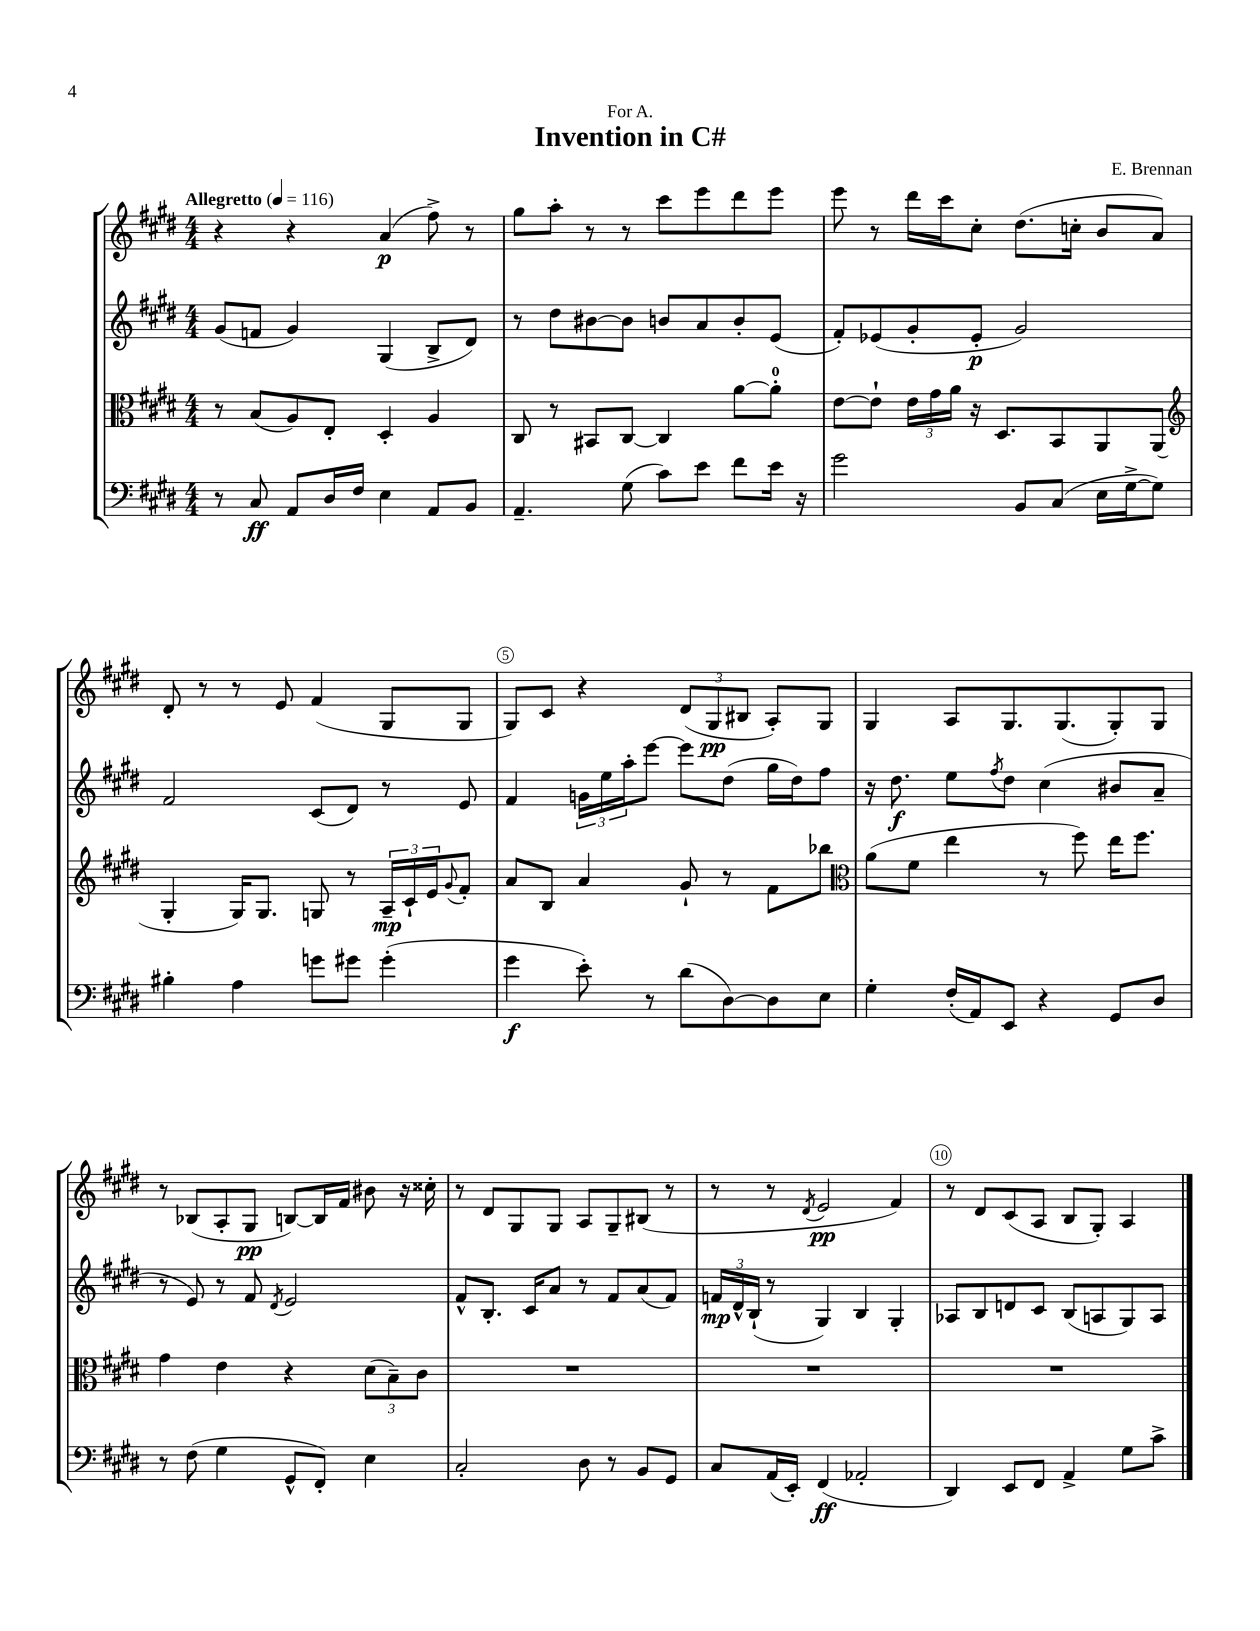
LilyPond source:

\header { title = "Invention in C#" composer = "E. Brennan" dedication = "For A." }
<<
\new StaffGroup <<
\new Staff = "s0" {
    \clef treble \key e \major \numericTimeSignature \time 4/4 \tempo "Allegretto" 4 = 116
    r4 r4 a'4\p( fis''8->) r8 |
    gis''8 a''8-. r8 r8 cis'''8 e'''8 dis'''8 e'''8 |
    e'''8 r8 dis'''16 cis'''16 cis''8-. dis''8.( c''16-. b'8 a'8) |
    dis'8-. r8 r8 e'8 fis'4( gis8 gis8 |
    gis8) cis'8 r4 \tuplet 3/2 { dis'8( gis8\pp bis8 } a8-.) gis8 |
    gis4 a8 gis8. gis8.( gis8-.) gis8 |
    r8 bes8( a8-. gis8\pp b8~) b16 fis'16 bis'8 r16 cisis''16-. |
    r8 dis'8 gis8 gis8 a8 gis8-- bis8( r8 |
    r8 r8 \acciaccatura { dis'8 } e'2\pp fis'4) |
    r8 dis'8 cis'8( a8 b8 gis8-.) a4 \bar "|." |
}
\new Staff = "s1" {
    \clef treble \key e \major \numericTimeSignature \time 4/4
    gis'8( f'8 gis'4) gis4( b8-> dis'8) |
    r8 dis''8 bis'8~ bis'8 b'8 a'8 b'8-. e'8( |
    fis'8-.) ees'8( gis'8-. ees'8-.\p gis'2) |
    fis'2 cis'8( dis'8) r8 e'8 |
    fis'4 \tuplet 3/2 { g'16 e''16 a''16-. } e'''8~ e'''8 dis''8( gis''16 dis''16) fis''8 |
    r16 dis''8.\f e''8 \acciaccatura { fis''8 } dis''8 cis''4( bis'8 a'8-- |
    r8 e'8) r8 fis'8 \acciaccatura { dis'8 } e'2 |
    fis'8-^ b8.-. cis'16 a'8 r8 fis'8 a'8( fis'8) |
    \tuplet 3/2 { f'16\mp dis'16-^ b16-!( } r8 gis4) b4 gis4-. |
    aes8 b8 d'8 cis'8 b8( a8 gis8) a8 \bar "|." |
}
\new Staff = "s2" {
    \clef alto \key e \major \numericTimeSignature \time 4/4
    r8 b8( a8) e8-. dis4-. a4 |
    cis8 r8 bis,8 cis8~ cis4 a'8~ a'8-0-. |
    e'8~ e'8-! \tuplet 3/2 { e'16 gis'16 a'16 } r16 dis8. b,8 a,8 a,8( |
    \clef treble gis4-. gis16) gis8. g8 r8 \tuplet 3/2 { a16--\mp cis'16-! e'16 } \appoggiatura { gis'8 } fis'8-. |
    a'8 b8 a'4 gis'8-! r8 fis'8 bes''8 |
    \clef alto a'8( fis'8 e''4 r8 fis''8) e''16 fis''8. |
    gis'4 e'4 r4 \tuplet 3/2 { dis'8( b8--) cis'8 } |
    R1 |
    R1 |
    R1 \bar "|." |
}
\new Staff = "s3" {
    \clef bass \key e \major \numericTimeSignature \time 4/4
    r8 cis8\ff a,8 dis16 fis16 e4 a,8 b,8 |
    a,4.-- gis8( cis'8) e'8 fis'8 e'16 r16 |
    gis'2 b,8 cis8( e16 gis16~-> gis8) |
    bis4-. a4 g'8 gis'8 gis'4-.( |
    gis'4\f e'8-.) r8 dis'8( dis8~) dis8 e8 |
    gis4-. fis16-.( a,16) e,8 r4 gis,8 dis8 |
    r8 fis8( gis4 gis,8-^ fis,8-.) e4 |
    cis2-. dis8 r8 b,8 gis,8 |
    cis8 a,16( e,16-.) fis,4\ff( aes,2-. |
    dis,4) e,8 fis,8 a,4-> gis8 cis'8-> \bar "|." |
}
>>
>>
\layout { \context { \Score \override BarNumber.break-visibility = ##(#f #t #t) barNumberVisibility = #(every-nth-bar-number-visible 5) \override BarNumber.stencil = #(make-stencil-circler 0.1 0.3 ly:text-interface::print) } }
